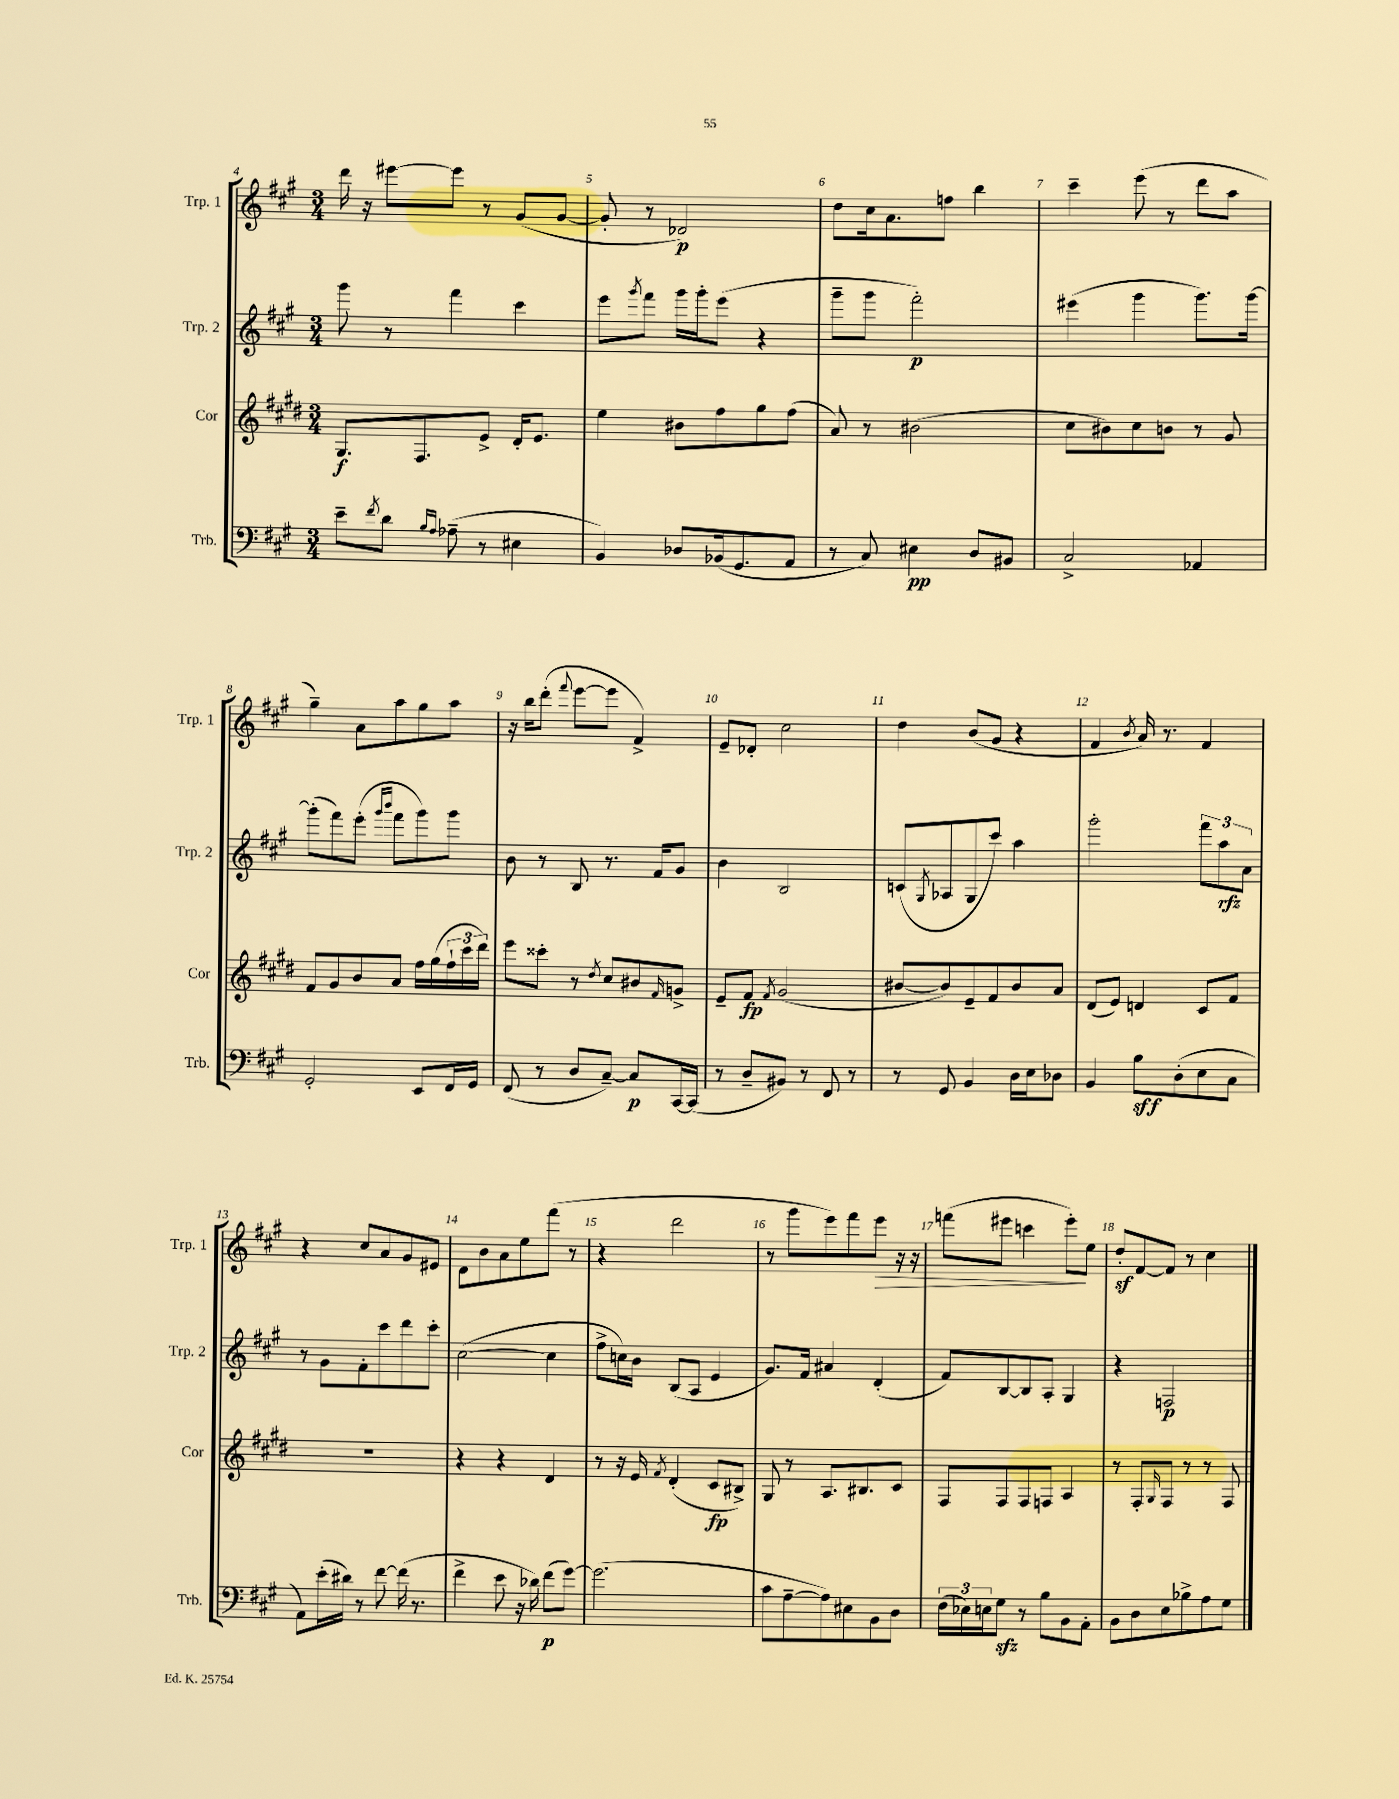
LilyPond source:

<<
\new StaffGroup <<
\new Staff = "s0" \with { instrumentName = "Trp. 1" shortInstrumentName = "Trp. 1" } {
    \clef treble \key a \major \numericTimeSignature \time 3/4
    d'''16 r16 eis'''8~ eis'''8 r8 gis'8( gis'8~ |
    gis'8-. r8 des'2\p) |
    d''8 cis''16 a'8. f''8 b''4 |
    cis'''4-- e'''8( r8 d'''8 a''8 |
    gis''4--) a'8 a''8 gis''8 a''8 |
    r16 b''16 d'''8-.( \appoggiatura { fis'''8 } e'''8~ e'''8 fis'4->) |
    e'8-- des'8-. cis''2 |
    d''4 b'8( gis'8 r4 |
    fis'4 \acciaccatura { b'8 } a'16) r8. fis'4 |
    r4 cis''8 a'8 gis'8 eis'8 |
    d'8 b'8 a'8 e''8 fis'''8( r8 |
    r4 d'''2 |
    r8 gis'''8 e'''8) fis'''8 e'''8\> r16 r16 |
    f'''8( eis'''8 c'''4 eis'''8-.\!) e''8 |
    d''8-.\sf fis'8~ fis'8 r8 cis''4 \bar "|." |
}
\new Staff = "s1" \with { instrumentName = "Trp. 2" shortInstrumentName = "Trp. 2" } {
    \clef treble \key a \major \numericTimeSignature \time 3/4
    gis'''8 r8 fis'''4 cis'''4 |
    e'''8 \acciaccatura { gis'''8 } fis'''8 gis'''16 gis'''16-. e'''8( r4 |
    gis'''8-- gis'''8 fis'''2-.\p) |
    eis'''4( gis'''4 gis'''8.) gis'''16~ |
    gis'''8-.( fis'''8) e'''8-.( \grace { gis'''16 b'''16 } fis'''8 gis'''8) gis'''8 |
    b'8 r8 b8 r8. fis'16 gis'8 |
    b'4 b2 |
    c'8( \acciaccatura { gis8 } aes8 gis8 cis'''8) a''4 |
    gis'''2-. \tuplet 3/2 { fis'''8 a''8\rfz a'8 } |
    r8 gis'8 fis'8-. cis'''8 d'''8 cis'''8-. |
    cis''2~( cis''4 |
    fis''8-> c''16) b'16 b8( a8 e'4 |
    gis'8.) fis'16 ais'4 d'4-.( |
    fis'8) b8~ b8 a8-. gis4 |
    r4 f2\p \bar "|." |
}
\new Staff = "s2" \with { instrumentName = "Cor" shortInstrumentName = "Cor" } {
    \clef treble \key e \major \numericTimeSignature \time 3/4
    gis8.\f fis8. e'8-> dis'16-. e'8. |
    e''4 bis'8 fis''8 gis''8 fis''8( |
    a'8) r8 bis'2( |
    cis''8 bis'8) cis''8 b'8 r8 gis'8 |
    fis'8 gis'8 b'8 a'8 fis''16 gis''16( \tuplet 3/2 { fis''16-! cis'''16 dis'''16) } |
    e'''8 cisis'''8-. r8 \acciaccatura { dis''8 } cis''8 bis'8 \grace { fis'16 } g'8-> |
    e'8-- fis'8\fp \acciaccatura { fis'8 } gis'2( |
    bis'8~ bis'8) e'8-- fis'8 bis'8 a'8 |
    dis'8( e'8) d'4 cis'8 fis'8 |
    R2. |
    r4 r4 dis'4 |
    r8 r16 e'16 \acciaccatura { fis'8 } dis'4-.( cis'8\fp bis8->) |
    gis8 r8 a8. bis8. cis'8 |
    fis8 fis8 fis8 f8 a4 |
    r8 fis8-. \grace { gis16 } fis8 r8 r8 fis8 \bar "|." |
}
\new Staff = "s3" \with { instrumentName = "Trb." shortInstrumentName = "Trb." } {
    \clef bass \key a \major \numericTimeSignature \time 3/4
    e'8-- \acciaccatura { fis'8 } d'8 \grace { b16 a16 } aes8--( r8 eis4 |
    b,4) des8 bes,16( gis,8. a,8 |
    r8 cis8) eis4\pp d8 bis,8 |
    cis2-> aes,4 |
    gis,2-. e,8 fis,16 gis,16 |
    fis,8( r8 d8 cis8~--) cis8\p cis,16~ cis,16( |
    r8 d8-- bis,8) r8 fis,8 r8 |
    r8 gis,8 b,4 d16 e16 des8 |
    b,4 b8\sff d8-.( e8 cis8 |
    a,8) e'16-.( dis'16) r8 fis'8~ fis'16( r8. |
    fis'4-> e'8 r16 des'16) fis'8\p( gis'8~) |
    gis'2.( |
    cis'8 a8~-- a8) eis8 b,8 d8 |
    \tuplet 3/2 { fis16( ees16) e16 } gis8\sfz r8 b8 b,8 a,8-. |
    b,8 d8 e8 bes8-> a8 gis8 \bar "|." |
}
>>
>>
\layout { \context { \Score currentBarNumber = #4 \override BarNumber.break-visibility = ##(#f #t #t) barNumberVisibility = #all-bar-numbers-visible } }
